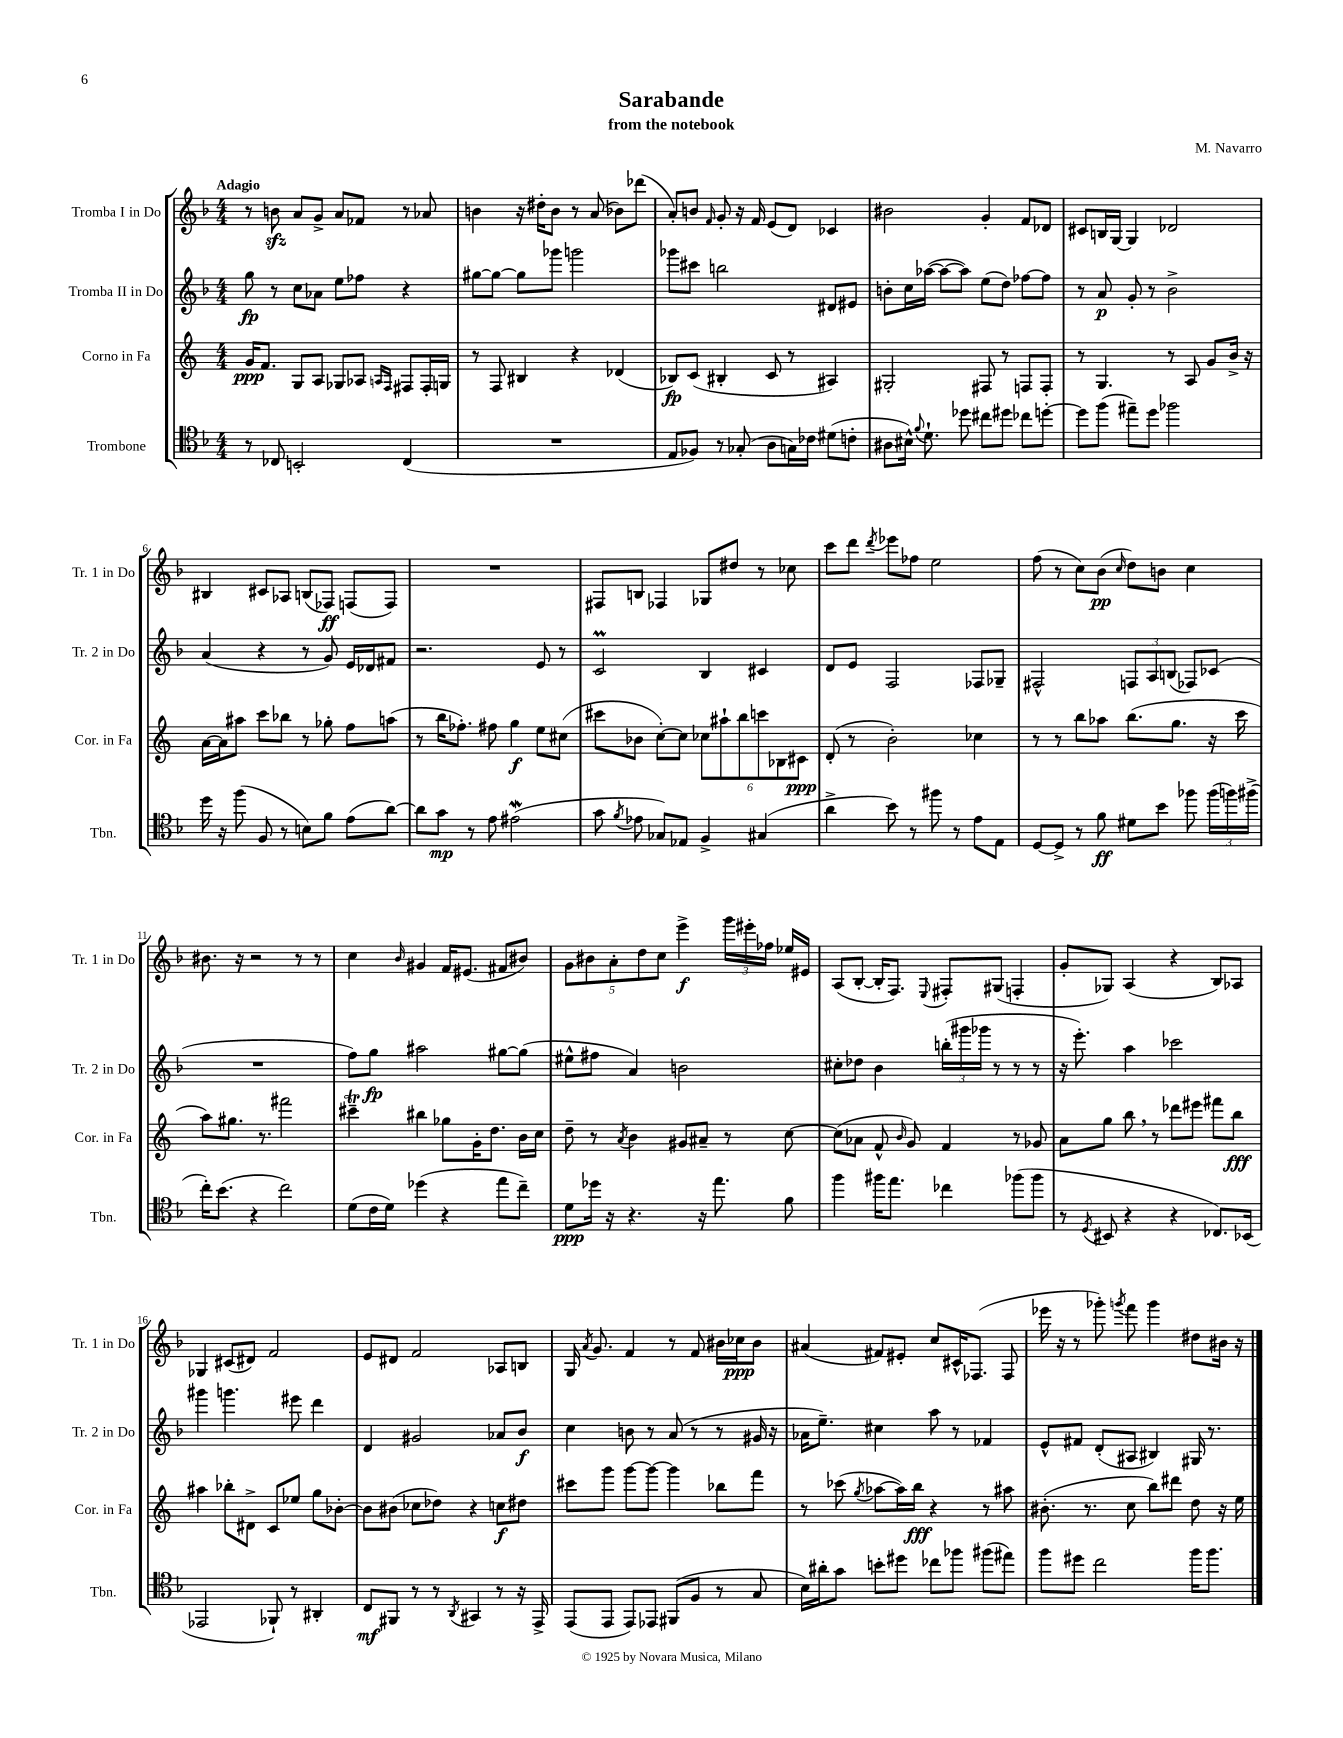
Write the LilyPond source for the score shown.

\header { title = "Sarabande" composer = "M. Navarro" subtitle = "from the notebook" }
<<
\new StaffGroup <<
\new Staff = "s0" \with { instrumentName = "Tromba I in Do" shortInstrumentName = "Tr. 1 in Do" } {
    \clef treble \key f \major \numericTimeSignature \time 4/4 \tempo "Adagio"
    \autoBeamOff r8 b'8\sfz a'8[ g'8]-> a'8[ fes'8] r8 aes'8 |
    b'4 r16 dis''16[-. b'8] r8 a'8( bes'8[) des'''8]( |
    a'8[-.) b'8] \grace { f'16 } g'8-. r16 f'16 e'8[( d'8]) ces'4 |
    bis'2 g'4-. f'8[ des'8] |
    cis'8[ b16 g16]~ g4 des'2 |
    bis4 cis'8[ aes8] b8[( fes8]\ff) f8[( f8]) |
    R1 |
    fis8[ b8] fes4 ges8[ dis''8] r8 ces''8 |
    c'''8[ d'''8] \acciaccatura { d'''8 } ees'''8[ fes''8] e''2 |
    f''8( r8 c''8[) bes'8]\pp( \grace { c''16 } d''8[) b'8] c''4 |
    bis'8. r16 r2 r8 r8 |
    c''4 \grace { bes'16 } gis'4 f'16[ eis'8.]( fis'8[ bis'8]) |
    \tuplet 5/4 { g'8[ bis'8 a'8-. d''8 c''8] } e'''4->\f \tuplet 3/2 { g'''16[ eis'''16-. fes''16] } ees''16[ eis'16] |
    a8[( bes8]~-. bes16[-. f8.]) \appoggiatura { e8 } fis8[-. gis8]( f4-. |
    g'8[-. ges8]) a4( r4 bes8[) aes8] |
    ges4 cis'8[( dis'8]) f'2 |
    e'8[ dis'8] f'2 aes8[ b8] |
    g16 \acciaccatura { a'8 } g'8. f'4 r8 f'8 bis'16[ ces''16\ppp bis'8] |
    ais'4( fis'8[) eis'8]-. c''8[ cis'16-^ fes8.]( fes8 |
    ees'''16 r16 r8 ges'''8-.) \acciaccatura { g'''8 } f'''8 g'''4 dis''8[ bis'16] r16 \bar "|." |
}
\new Staff = "s1" \with { instrumentName = "Tromba II in Do" shortInstrumentName = "Tr. 2 in Do" } {
    \clef treble \key f \major \numericTimeSignature \time 4/4
    \autoBeamOff g''8\fp r8 c''8[ aes'8] e''8[ fes''8] r4 |
    gis''8[~ gis''8]~ gis''8[ ges'''8] g'''2 |
    ges'''8[ cis'''8] b''2 dis'8[ eis'8] |
    b'8[-. c''16 aes''16]~( aes''8[~ aes''8]) e''8[( d''8]) fes''8[~ fes''8] |
    r8 a'8\p g'8-. r8 bes'2-> |
    a'4( r4 r8 g'8) e'16[ des'16 fis'8] |
    r2. e'8 r8 |
    c'2\prall bes4 cis'4 |
    d'8[ e'8] f2 fes8[ ges8]-- |
    fis2-^ \tuplet 3/2 { f8[ a8 b8]( } fes8[) ces'8]( |
    R1 |
    f''8[) g''8]\fp ais''2 gis''8[~ gis''8]( |
    eis''8[-^ fis''8] a'4) b'2 |
    cis''8[-. des''8] bes'4 \tuplet 3/2 { b''16[-.( gis'''16 ges'''16] } r8 r8 r8 |
    r16 e'''8.-.) a''4 ces'''2 |
    gis'''4 g'''4. eis'''8 d'''4 |
    d'4 gis'2 aes'8[ bes'8]\f |
    c''4 b'8 r8 a'8( r8 r8 gis'16 r16 |
    aes'16[ e''8.]--) cis''4 a''8 r8 fes'4 |
    e'8[-^ fis'8] d'8[-.( ais8] bis4) gis16 r8. \bar "|." |
}
\new Staff = "s2" \with { instrumentName = "Corno in Fa" shortInstrumentName = "Cor. in Fa" } {
    \clef treble \key c \major \numericTimeSignature \time 4/4
    \autoBeamOff g'16[\ppp f'8.] g8[ a8] ges8[ aes8] \grace { a16[ f16] } fis8[ fis16-. g16] |
    r8 f8 bis4 r4 des'4( |
    bes8[\fp) c'8]( bis4-. c'8 r8 ais4) |
    gis2-. fis8 r8 f8[ f8]-. |
    r8 g4. r8 a8 g'8[ b'16]-> r16 |
    a'16[~ a'16 ais''8] c'''8[ bes''8] r8 ges''8-. f''8[ a''8]( |
    r8 b''16[ fes''8.]-.) fis''8 g''4\f e''8[ cis''8]( |
    cis'''8[ bes'8] c''8[~-.) c''8] \tuplet 6/4 { ces''8[ ais''8-! b''8 c'''8 bes8 cis'8]\ppp } |
    d'8-.( r8 b'2-.) ces''4 |
    r8 r8 b''8[ aes''8] b''8.[( g''8.] r16 c'''16 |
    a''8[) gis''8.] r8. fis'''2 |
    cis'''4--\trill bis''4 ges''8[ g'16-. d''8.] b'16[ c''16] |
    d''8-- r8 \acciaccatura { a'8 } b'4 gis'8[ ais'8]-- r8 c''8~ |
    c''8[( aes'8] f'8-^ \grace { b'16 } g'8) f'4 r8 ges'8 |
    a'8[ g''8] b''8 \breathe r8 des'''8[ eis'''8] fis'''8[ b''8]\fff |
    ais''4 bes''8[-. dis'8]-> c'8[ ees''8] g''8[ bes'8]~-. |
    bes'8[ bis'8]( ces''8[ des''8]) r4 c''8[\f dis''8] |
    cis'''8[ g'''8] g'''8[~ g'''8]~ g'''4 bes''8[ f'''8] |
    r8 ces'''8( \acciaccatura { g''8 } aes''8[~ aes''16) b''16]\fff r4 r8 ais''8 |
    bis'8.-.( r8. c''8 b''8[) dis'''8] d''8 r16 e''16 \bar "|." |
}
\new Staff = "s3" \with { instrumentName = "Trombone" shortInstrumentName = "Tbn." } {
    \clef tenor \key f \major \numericTimeSignature \time 4/4
    \autoBeamOff r8 ces8 b,2-. ces4( |
    R1 |
    e8[ fes8]) r8 ges8-.( a8[ g16) ces'16] dis'8[( c'8]-. |
    ais8[ bis16]-^) \appoggiatura { f'8 } d'8.-! des''8 cis''8[ dis''8] ces''8[ d''8]~-. |
    d''8[ f''8]( eis''8[--) d''8] fes''2 |
    d''16 r16 f''8( f8 r8 b8[) f'8] e'8[( a'8]~) |
    a'8[ g'8]\mp r8 e'8 eis'2\mordent( |
    g'8 \acciaccatura { f'8 } ees'8 ges8[) ees8] f4-> gis4( |
    a'4-> bes'8) r8 fis''8 r8 e'8[ e8] |
    d8[~ d8]-> r8 f'8\ff dis'8[ bes'8] fes''8 \tuplet 3/2 { fes''16[( f''16) fis''16]->( } |
    c''16[-.) bes'8.]( r4 c''2) |
    d'8[( c'16 d'16]) des''4( r4 e''8[ c''8]--) |
    d'8[\ppp des''16] r16 r4. r16 e''8. f'8 |
    f''4 fis''16[ e''8.] ces''4 fes''8[( fes''8] |
    r8 \acciaccatura { d8 } bis,8 r4 r4 ces8.[) bes,16]( |
    ees,2 fes,8-!) r8 ais,4-. |
    c8[\mf fis,8] r8 r8 \acciaccatura { a,8 } gis,4 r8 r16 e,16-> |
    e,8[( e,8] e,8[) ees,8] fis,8[( f8] r8 g8 |
    bes16[) ais'16-. g'8] b'8[-. dis''8] ces''8[ fes''8] fis''8[( eis''8]) |
    f''8[ dis''8] c''2 f''16[ f''8.] \bar "|." |
}
>>
>>
